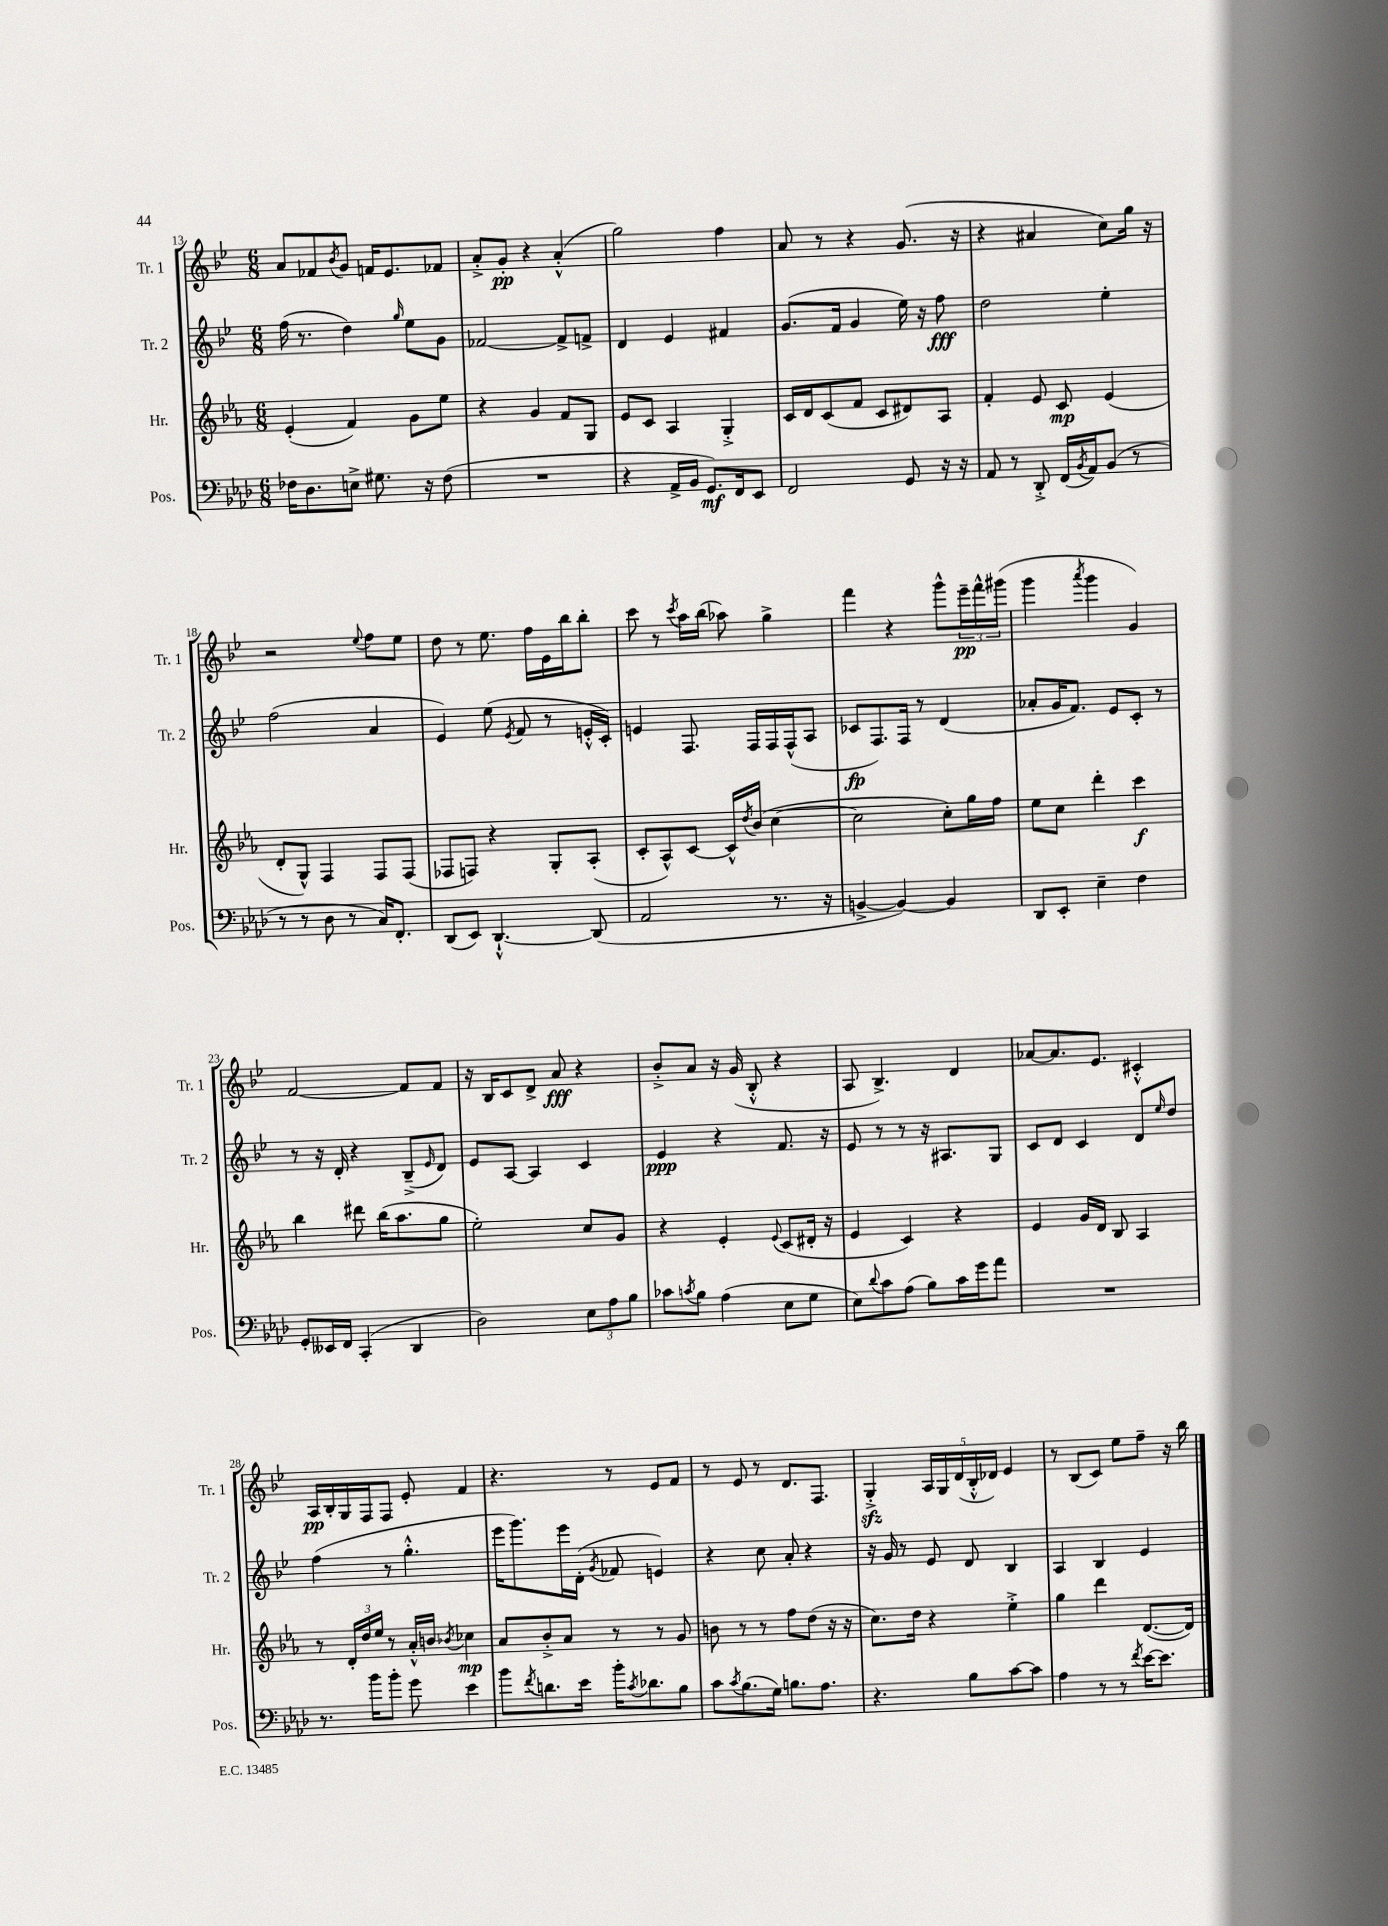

**kern	**kern	**kern	**kern
*staff4	*staff3	*staff2	*staff1
*clefF4	*clefG2	*clefG2	*clefG2
*k[b-e-a-d-]	*k[b-e-a-]	*k[b-e-]	*k[b-e-]
*M6/8	*M6/8	*M6/8	*M6/8
16F-	(4e-'	(16ff	8a
8.D-	.	8.r	.
.	.	.	8f-
.	.	.	8qb-
8E^	4f)	4dd)	8g
8.G#	.	.	16f
.	.	.	8.e-
.	.	16qqgg	.
.	8g	8ee-	.
16r	.	.	.
(8F-	8ee-	8g	8f-
=	=	=	=
2.r	4r	[2f-	8a'^
.	.	.	8g'
.	4g	.	4r
.	8f	8f-^]	(4a'^^
.	8G	8f^	.
=	=	=	=
4r	8e-	4d	2gg)
.	8c	.	.
16AA-^	4A-	4e-	.
16BB-	.	.	.
8.GG)	.	.	.
.	4G'^	4f#	4ff
16FF	.	.	.
8EE-	.	.	.
=	=	=	=
2FF	16c	(8.g	8a
.	16d	.	.
.	(8c	.	8r
.	.	16f	.
.	8f	4g	4r
.	8c	.	.
8GG	8d#)	16ee-)	(8.g
.	.	16r	.
16r	8A-	8ff	.
16r	.	.	16r
=	=	=	=
8AA-	4f'	2dd	4r
8r	.	.	.
8DD-'^	8e-	.	4a#
(16FF	8c	.	.
8qBB-	.	.	.
16AA-)	.	.	.
(8BB-	(4e-	4ee-'	8cc)
8r	.	.	16gg
.	.	.	16r
=	=	=	=
8r	8d'	(2ff	2r
8r	8G^^)	.	.
8D-	4F	.	.
8r	.	.	.
.	.	.	8qqee-
16C)	8F	4a	8ff
8.FF'	.	.	.
.	(8F	.	8ee-
=	=	=	=
(8DD-	8F-	4e-)	8dd
8EE-)	8F)	.	8r
[4.DD-`^^	4r	(8ee-	8.ee-
.	.	8qe-	.
.	.	8f	.
.	.	.	16ff
.	8G'	8r	16e-
.	.	.	16bb-
(8DD-]	(8A-'	16e'^^	8bb-'
.	.	16c')	.
=	=	=	=
2AA-	8c'	4e	8ccc
.	8A-^^)	.	8r
.	.	.	8qccc
.	[8c	8.F	16aa
.	.	.	(16bb-
.	16c^^]	.	8aa-)
.	8qdd	.	.
.	(16b-	16F	.
8.r	[4cc	16F	4gg^
.	.	(16F^^	.
.	.	8A	.
16r	.	.	.
=	=	=	=
[4BB^	2cc]	8c-	4fff
.	.	8.F)	.
4BB_)	.	.	4r
.	.	16F	.
.	.	8r	.
4BB]	8cc')	(4d	8ggg^^
.	16gg	.	24eee-~
.	.	.	24fff^^
.	16ff	.	.
.	.	.	(24ggg#
=	=	=	=
8DD-	8ee-	8a-'	4ggg
8EE-'	8cc	16g	.
.	.	8.f)	.
.	.	.	8qaaa
4E-~	4ddd'	.	4ggg
.	.	8e-	.
4F	4ccc	8c'	4g)
.	.	8r	.
=	=	=	=
8GG'	4bb-	8r	[2f
16EE--	.	16r	.
16FF	.	16d'	.
(4CC'	8ddd#	4r	.
.	(16bb-	.	.
.	8.aa-	.	.
4DD-	.	(8B-~^	8f]
.	.	16qqe-	.
.	8gg	8d)	8f
=	=	=	=
2D-)	2ee-')	8e-	16r
.	.	.	16B-
.	.	[8A	8c
.	.	4A]	8d^
.	.	.	8a
12E-	8cc	4c	4r
12A-	.	.	.
.	8g	.	.
12B-	.	.	.
=	=	=	=
8c-	4r	4e-	8b-'^
8qc	.	.	.
8B-	.	.	8a
(4A-	4e-'	4r	16r
.	.	.	(16g
.	.	.	8B-'^^
.	8qqe-	.	.
8E-	(8c	8.f	4r
8G	16d#'	.	.
.	16r	16r	.
=	=	=	=
8E-)	4e-	8e-	8A
8qqd-	.	.	.
8c	.	8r	4.B-^)
(8A-	4c)	8r	.
8B-)	.	16r	.
.	.	8.A#	.
16c	4r	.	4d
16g	.	.	.
8a-	.	8G	.
=	=	=	=
2.r	4e-	8c	[8a-
.	.	8d	8.a-]
.	16g	4c	.
.	16d	.	8.e-
.	8B-	.	.
.	4A-	8d	4c#'^^
.	.	16qqee-	.
.	.	8dd	.
=	=	=	=
8.r	8r	(4ff	16A
.	.	.	16B-'
.	24d'	.	16G
.	24dd	.	.
16b-	.	.	16F
.	24ee-	.	.
8b-'	8r	8r	8F
8g	16a-'^^	4.gg'^^	8e-'
.	16b	.	.
.	8qb-	.	.
4e-	4cc-	.	4f
=	=	=	=
8b-	8a-	16eee-	4.r
.	.	8.ggg)	.
8qf	.	.	.
8.d	8b-'^	.	.
.	8a-	16eee-	.
16e-	.	(16d'	.
.	.	8qg	.
16b-'	8r	8f-	8r
8qc	.	.	.
8.d-	.	.	.
.	8r	4e)	8e-
8B-	8g	.	8f
=	=	=	=
8c	8b	4r	8r
8qc	.	.	.
(8.B-	8r	.	8e-
.	8r	8cc	8r
16G)	.	.	.
8.B	8ff	8a'	8.d
.	(8dd	4r	.
8.A-	.	.	8.F
.	16r	.	.
.	16r	.	.
=	=	=	=
4.r	8.cc)	16r	4G'^
.	.	16g	.
.	.	8r	.
.	16dd	.	.
.	4r	8e-	20A
.	.	.	20G
.	.	.	(20d
8B-	.	8d	.
.	.	.	20B-'^^
.	.	.	20d-)
[8c	4ee-'^	4B-	4e-
8c]	.	.	.
=	=	=	=
4A-	4gg	4A	8r
.	.	.	(8B-
8r	4ddd	4B-	8c)
8r	.	.	8ee-
8qf	.	.	.
[16e-	([8.d	4e-	8ff~
8.e-]	.	.	.
.	.	.	16r
.	16d])	.	16bb-
==	==	==	==
*-	*-	*-	*-
